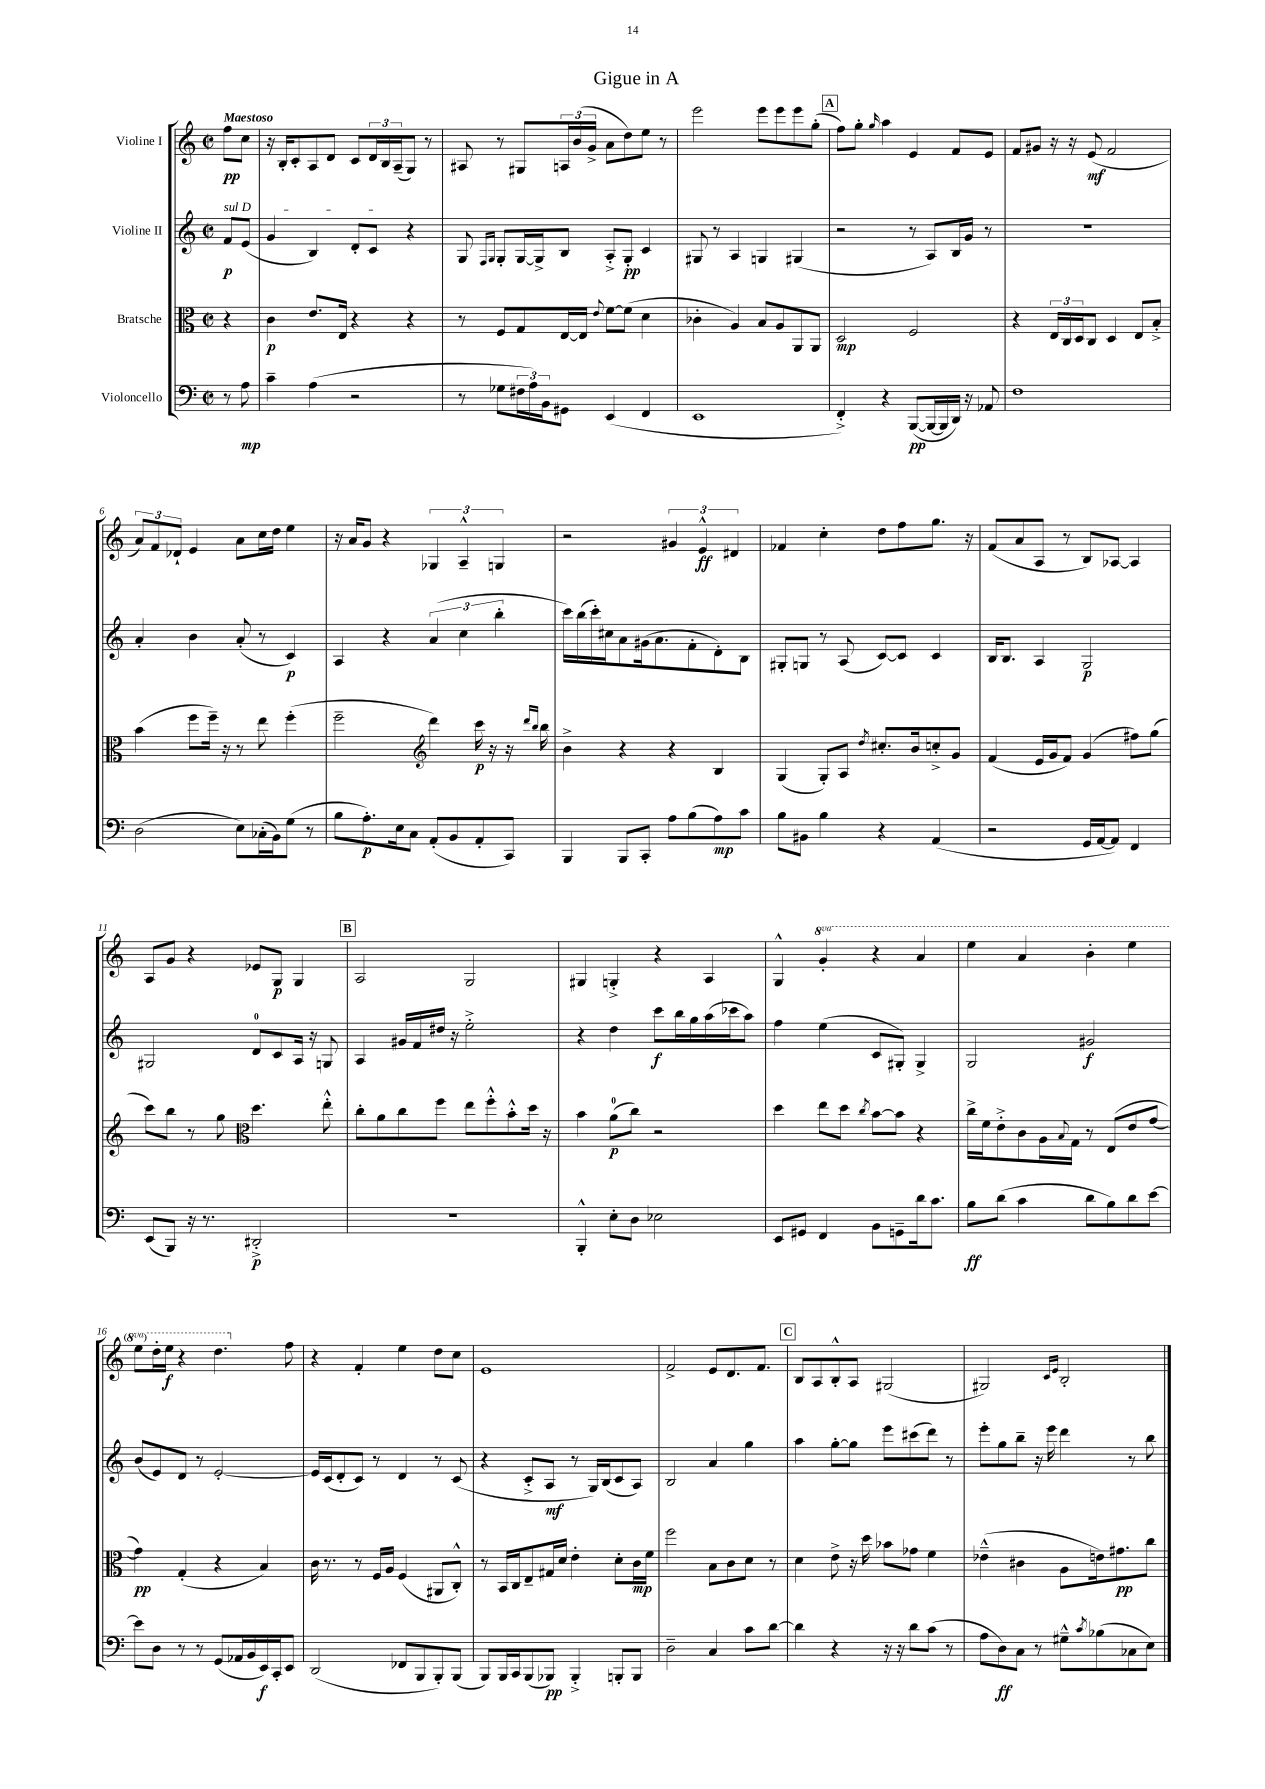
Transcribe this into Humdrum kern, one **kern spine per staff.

**kern	**kern	**kern	**kern
*staff4	*staff3	*staff2	*staff1
*clefF4	*clefC3	*clefG2	*clefG2
*k[]	*k[]	*k[]	*k[]
*M2/2	*M2/2	*M2/2	*M2/2
*met(c|)	*met(c|)	*met(c|)	*met(c|)
8r	4r	8f	8ff
8A	.	(8e	8cc
=	=	=	=
4c~	4c	4g	16r
.	.	.	16B'
.	.	.	8c'
(4A	8.e	4B)	8A
.	.	.	8d
.	16E	.	.
2r	4r	8d'	8c
.	.	8c	24d
.	.	.	24B
.	.	.	(24A~
.	4r	4r	8G)
.	.	.	8r
=	=	=	=
8r	8r	8G	8A#
.	.	16qqF	.
.	.	16qqG	.
8G-	8F	8G'	8r
24F#	8G	[16G	8G#
24A)	.	.	.
.	.	16G^]	.
24BB	.	.	.
8GG#	[16E	8B	24A
.	.	.	(24b
.	16E]	.	.
.	.	.	24g^
.	8qqe	.	.
(4EE	[8f	8A'^	8a
.	(8f]	8G'	8dd)
4FF	4d	4c	8ee
.	.	.	8r
=	=	=	=
1EE	4c-'	8G#	2eee
.	.	8r	.
.	4A)	4A	.
.	8B	4G	8eee
.	8A	.	8eee
.	8AA	(4G#	8eee
.	8AA	.	(8gg'
=	=	=	=
4FF'^)	2D	2r	8ff)
.	.	.	8gg'
.	.	.	16qqgg
4r	.	.	4aa
([8BBB	2F	8r	4e
16BBB_	.	8A)	.
16BBB]	.	.	.
16DD)	.	16B	8f
16r	.	16g	.
8AA-	.	8r	8e
=	=	=	=
1F	4r	1r	8f
.	.	.	8g#
.	24E	.	16r
.	24C	.	.
.	.	.	16r
.	24D	.	.
.	8C	.	(8e
.	4D	.	2f
.	8E	.	.
.	8B'^	.	.
=	=	=	=
(2D	(4b	4a'	12a)
.	.	.	12f
.	.	.	12d-`
.	8ff	4b	4e
.	16ff~)	.	.
.	16r	.	.
8E)	8r	(8a'	8a
(16C-'	8ee	8r	16cc
16BB)	.	.	16dd
(8G	(4ff'	4c)	4ee
8r	.	.	.
=	=	=	=
8B	2ff~	4A	16r
.	.	.	16a
8.A')	.	.	8g
.	.	4r	4r
16E	.	.	.
8C	.	.	.
*	*clefG2	*	*
(8AA'	4ddd)	(6a	6G-
8BB	.	.	.
.	.	6cc	6A~^^
8AA'	16ccc	.	.
.	16r	.	.
.	.	6bb'	6G
8CC)	16r	.	.
.	16qqddd	.	.
.	16qqbb	.	.
.	16bb	.	.
=	=	=	=
4BBB	4b^	16ccc)	2r
.	.	(16bb	.
.	.	16ccc')	.
.	.	16cc#	.
8BBB	4r	8a	.
8CC'	.	(16g#	.
.	.	8.a	.
8A	4r	.	6g#
(8B	.	8f'	.
.	.	.	6e^^
8A)	4B	8d')	.
.	.	.	6d#
8c	.	8B	.
=	=	=	=
8B	(4G	8G#'	4f-
8BB#	.	8G	.
4B	8G')	8r	4cc'
.	8A	(8A	.
.	8qdd	.	.
4r	8.cc#'	[8c)	8dd
.	.	8c]	8ff
.	16b	.	.
(4AA	8cc'^	4c	8.gg
.	8g	.	.
.	.	.	16r
=	=	=	=
2r	(4f	16B	(8f
.	.	8.B	.
.	.	.	8a
.	16e	4A	8A
.	16g	.	.
.	8f)	.	8r
16GG	(4g	2G	8B)
[16AA	.	.	.
8AA])	.	.	[8A-
4FF	8ff#)	.	4A-]
.	(8gg	.	.
=	=	=	=
(8EE	8ccc)	2G#	8A
8BBB)	8bb	.	8g
16r	8r	.	4r
8.r	.	.	.
.	8gg	.	.
*	*clefC3	*	*
2DD#'^	4.dd	8d	8e-
.	.	8c	8G
.	.	16A	4G
.	.	16r	.
.	8ee'^^	8G	.
=	=	=	=
1r	8cc'	4A	2A
.	8a	.	.
.	8cc	16g#	.
.	.	16f	.
.	8ff	16dd#	.
.	.	16r	.
.	8ee	2ee'^	2G
.	8ff'^^	.	.
.	8b'^^	.	.
.	16dd	.	.
.	16r	.	.
=	=	=	=
4BBB'^^	4b	4r	4G#
8E'	(8a	4dd	4G'^
8D	8cc)	.	.
2E-	2r	8ccc	4r
.	.	16bb	.
.	.	16gg	.
.	.	(16aa	4A
.	.	16ccc-	.
.	.	8aa)	.
=	=	=	=
8EE	4dd	4ff	4G^^
8GG#	.	.	.
4FF	8ee	(4ee	4gg'
.	8dd	.	.
.	8qcc	.	.
8BB	[8b	8c	4r
8GG~	8b]	8G#')	.
16d	4r	4G#^	4aa
8.c	.	.	.
=	=	=	=
8B	16cc^	2G	4eee
.	16f	.	.
(8d	8e'^	.	.
4c	8c	.	4aa
.	16A	.	.
.	8qqB	.	.
.	16G	.	.
8d	8r	2g#	4bb'
8B)	(8E	.	.
8d	8e	.	4eee
[8e	[8g	.	.
=	=	=	=
8e]	4g])	(8b	8eee
8D	.	8e)	16ddd'
.	.	.	16eee
8r	(4G'	8d	4r
8r	.	8r	.
(8GG	4r	[2e'	4.ddd
16AA-	.	.	.
16BB	.	.	.
16EE)	4B)	.	.
16CC'	.	.	.
8EE	.	.	8ff
=	=	=	=
(2DD	16c	16e]	4r
.	8.r	(16c	.
.	.	8d'	.
.	8r	8c)	4f'
.	16F	8r	.
.	16A	.	.
8FF-	(4F	4d	4ee
8BBB	.	.	.
8BBB')	8AA#	8r	8dd
(8BBB	8C'^^)	(8c	8cc
=	=	=	=
8BBB)	8r	4r	1e
16BBB	16BB	.	.
16CC	16C	.	.
(8BBB	8E~	8c'^	.
8BBB-)	16G#	8A	.
.	16d	.	.
4BBB-'^	4e'	8r	.
.	.	16G)	.
.	.	(16B	.
8BBB'	8d'	8c	.
8BBB	16c	8A)	.
.	16f	.	.
=	=	=	=
2D~	2ff	2B	2f^
4C	8B	4a	8e
.	8c	.	8.d
8c	8d	4gg	.
.	.	.	8.f
[8d	8r	.	.
=	=	=	=
4d]	4d	4aa	8B
.	.	.	8A
4r	8e^	[8gg'	8B'^^
.	16r	8gg]	8A
.	16dd	.	.
16r	8b-	8eee	(2G#
16r	.	.	.
8d	8g-	(8ccc#	.
(8c	4f	8ddd)	.
8r	.	8r	.
=	=	=	=
8A	(4e-~^^	8eee'	2G#)
8D)	.	8gg	.
8C	4c#	8bb~	.
8r	.	16r	.
.	.	16eee	.
.	.	.	16qqc
.	.	.	16qqe
8G#~^^	8A	4ddd	2B'
8qc	.	.	.
(8B-	16e)	.	.
.	8.g#	.	.
8C-	.	8r	.
8E)	8cc	8bb	.
==	==	==	==
*-	*-	*-	*-
